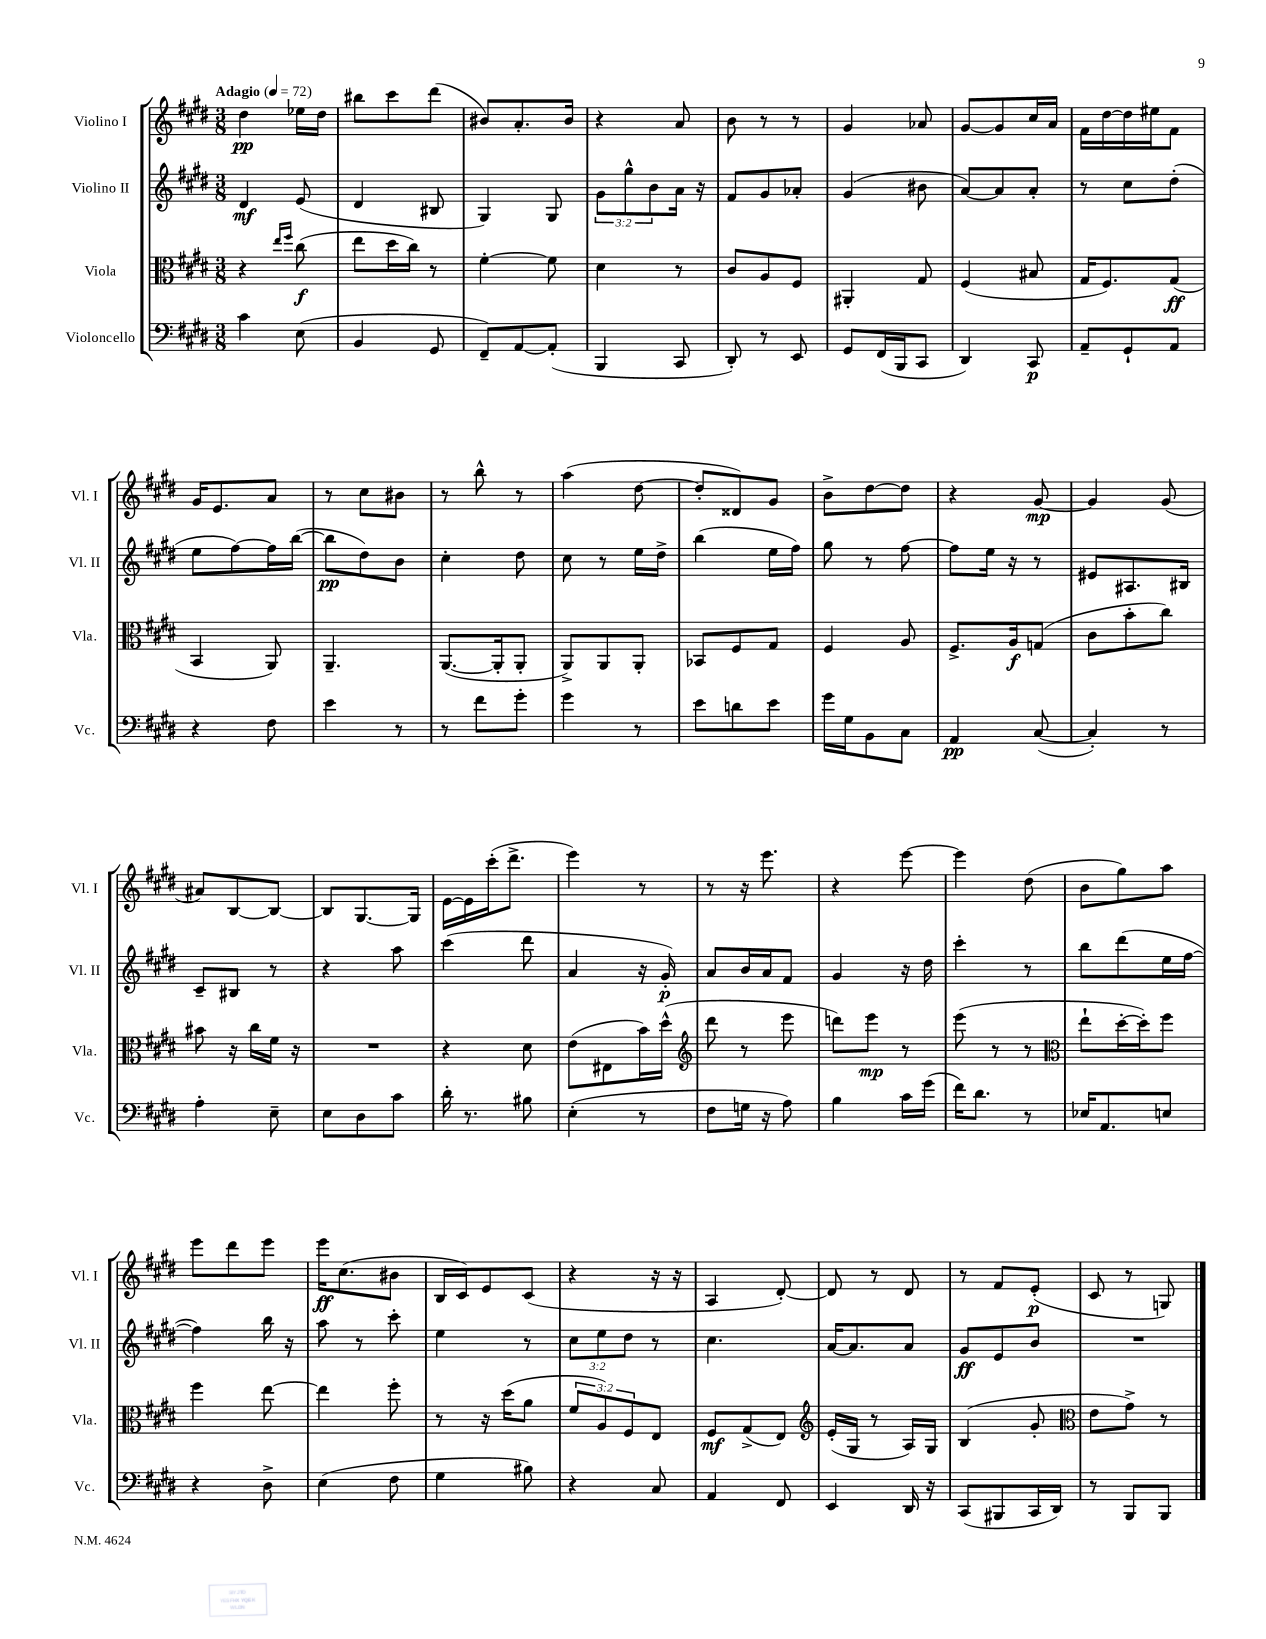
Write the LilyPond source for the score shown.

<<
\new StaffGroup <<
\new Staff = "s0" \with { instrumentName = "Violino I" shortInstrumentName = "Vl. I" } {
    \clef treble \key e \major \numericTimeSignature \time 3/8 \tempo "Adagio" 4 = 72
    dis''4\pp ees''16 dis''16 |
    bis''8 cis'''8 dis'''8( |
    bis'8) a'8.-. bis'16 |
    r4 a'8 |
    b'8 r8 r8 |
    gis'4 aes'8 |
    gis'8~ gis'8 cis''16 a'16 |
    fis'16 dis''16~ dis''16 eis''16 fis'8 |
    gis'16 e'8. a'8 |
    r8 cis''8 bis'8 |
    r8 b''8-^ r8 |
    a''4( dis''8~ |
    dis''8-. disis'8) gis'8 |
    b'8-> dis''8~ dis''8 |
    r4 gis'8~\mp |
    gis'4 gis'8( |
    ais'8) b8~ b8~ |
    b8 gis8.~ gis16 |
    e'16~ e'16 cis'''16-.( dis'''8.-> |
    e'''4) r8 |
    r8 r16 e'''8. |
    r4 e'''8~ |
    e'''4 dis''8( |
    b'8 gis''8) a''8 |
    e'''8 dis'''8 e'''8 |
    e'''16\ff cis''8.( bis'8 |
    b16 cis'16) e'8 cis'8( |
    r4 r16 r16 |
    a4 dis'8~-.) |
    dis'8 r8 dis'8 |
    r8 fis'8 e'8-.\p( |
    cis'8 r8 g8) \bar "|." |
}
\new Staff = "s1" \with { instrumentName = "Violino II" shortInstrumentName = "Vl. II" } {
    \clef treble \key e \major \numericTimeSignature \time 3/8 \override Staff.TupletNumber.text = #tuplet-number::calc-fraction-text
    dis'4\mf e'8( |
    dis'4 bis8 |
    gis4) gis8 |
    \tuplet 3/2 { gis'8 gis''8-^ b'8 } a'16 r16 |
    fis'8 gis'8 aes'8-. |
    gis'4( bis'8 |
    a'8~) a'8 a'8-. |
    r8 cis''8 dis''8-.( |
    e''8 fis''8~) fis''16 b''16~( |
    b''8\pp dis''8) b'8 |
    cis''4-. dis''8 |
    cis''8 r8 e''16 dis''16-> |
    b''4( e''16 fis''16) |
    gis''8 r8 fis''8~ |
    fis''8 e''16 r16 r8 |
    eis'8 ais8. bis16 |
    cis'8-- bis8 r8 |
    r4 a''8 |
    cis'''4( dis'''8 |
    a'4 r16 gis'16-.\p) |
    a'8 b'16 a'16 fis'8 |
    gis'4 r16 dis''16 |
    cis'''4-. r8 |
    b''8 dis'''8( e''16 fis''16~ |
    fis''4) b''16 r16 |
    a''8 r8 cis'''8-. |
    e''4 r8 |
    \tuplet 3/2 { cis''8 e''8 dis''8 } r8 |
    cis''4. |
    a'16~ a'8. a'8 |
    gis'8\ff e'8 b'8 |
    R4. \bar "|." |
}
\new Staff = "s2" \with { instrumentName = "Viola" shortInstrumentName = "Vla." } {
    \clef alto \key e \major \numericTimeSignature \time 3/8 \override Staff.TupletNumber.text = #tuplet-number::calc-fraction-text
    r4 \grace { e''16 fis''16 } cis''8\f( |
    e''8 dis''16 cis''16) r8 |
    fis'4~-. fis'8 |
    dis'4 r8 |
    cis'8 a8 fis8 |
    ais,4-. gis8 |
    fis4( bis8 |
    gis16 fis8.) gis8\ff( |
    b,4 a,8) |
    a,4.-- |
    a,8.~( a,16-. a,8-. |
    a,8->) a,8 a,8-. |
    bes,8 fis8 gis8 |
    fis4 a8 |
    fis8.-> a16\f g8( |
    cis'8 b'8-. cis''8) |
    bis'8 r16 cis''16 fis'16 r16 |
    R4. |
    r4 dis'8 |
    e'8( eis8 b'16) dis''16-^( |
    \clef treble dis'''8 r8 e'''8 |
    d'''8) e'''8\mp r8 |
    e'''8( r8 r8 |
    \clef alto e''8-! dis''16~-. dis''16-.) fis''8 |
    fis''4 e''8~ |
    e''4 fis''8-. |
    r8 r16 dis''16( a'8 |
    \tuplet 3/2 { fis'8 a8) fis8 } e8 |
    fis8\mf gis8->( e8) |
    \clef treble e'16-.( gis16 r8 a16) gis16 |
    b4( gis'8-. |
    \clef alto e'8 gis'8->) r8 \bar "|." |
}
\new Staff = "s3" \with { instrumentName = "Violoncello" shortInstrumentName = "Vc." } {
    \clef bass \key e \major \numericTimeSignature \time 3/8
    cis'4 e8( |
    b,4 gis,8 |
    fis,8--) a,8~ a,8-.( |
    b,,4 cis,8 |
    dis,8-.) r8 e,8 |
    gis,8 fis,16( b,,16 cis,8 |
    dis,4) cis,8\p |
    a,8-- gis,8-! a,8 |
    r4 fis8 |
    e'4 r8 |
    r8 fis'8 gis'8-. |
    gis'4 r8 |
    e'8 d'8 e'8 |
    gis'16 gis16 b,8 cis8 |
    a,4\pp cis8~( |
    cis4-.) r8 |
    a4-. e8-- |
    e8 dis8 cis'8 |
    dis'16-. r8. bis8 |
    e4-.( r8 |
    fis8 g16 r16 a8) |
    b4 cis'16 gis'16( |
    fis'16) dis'8. r8 |
    ees16 a,8. e8 |
    r4 dis8-> |
    e4( fis8 |
    gis4 bis8) |
    r4 cis8 |
    a,4 fis,8 |
    e,4 dis,16 r16 |
    cis,8( bis,,8 cis,16 dis,16) |
    r8 b,,8 b,,8 \bar "|." |
}
>>
>>
\layout { \context { \Score \remove "Bar_number_engraver" } }
